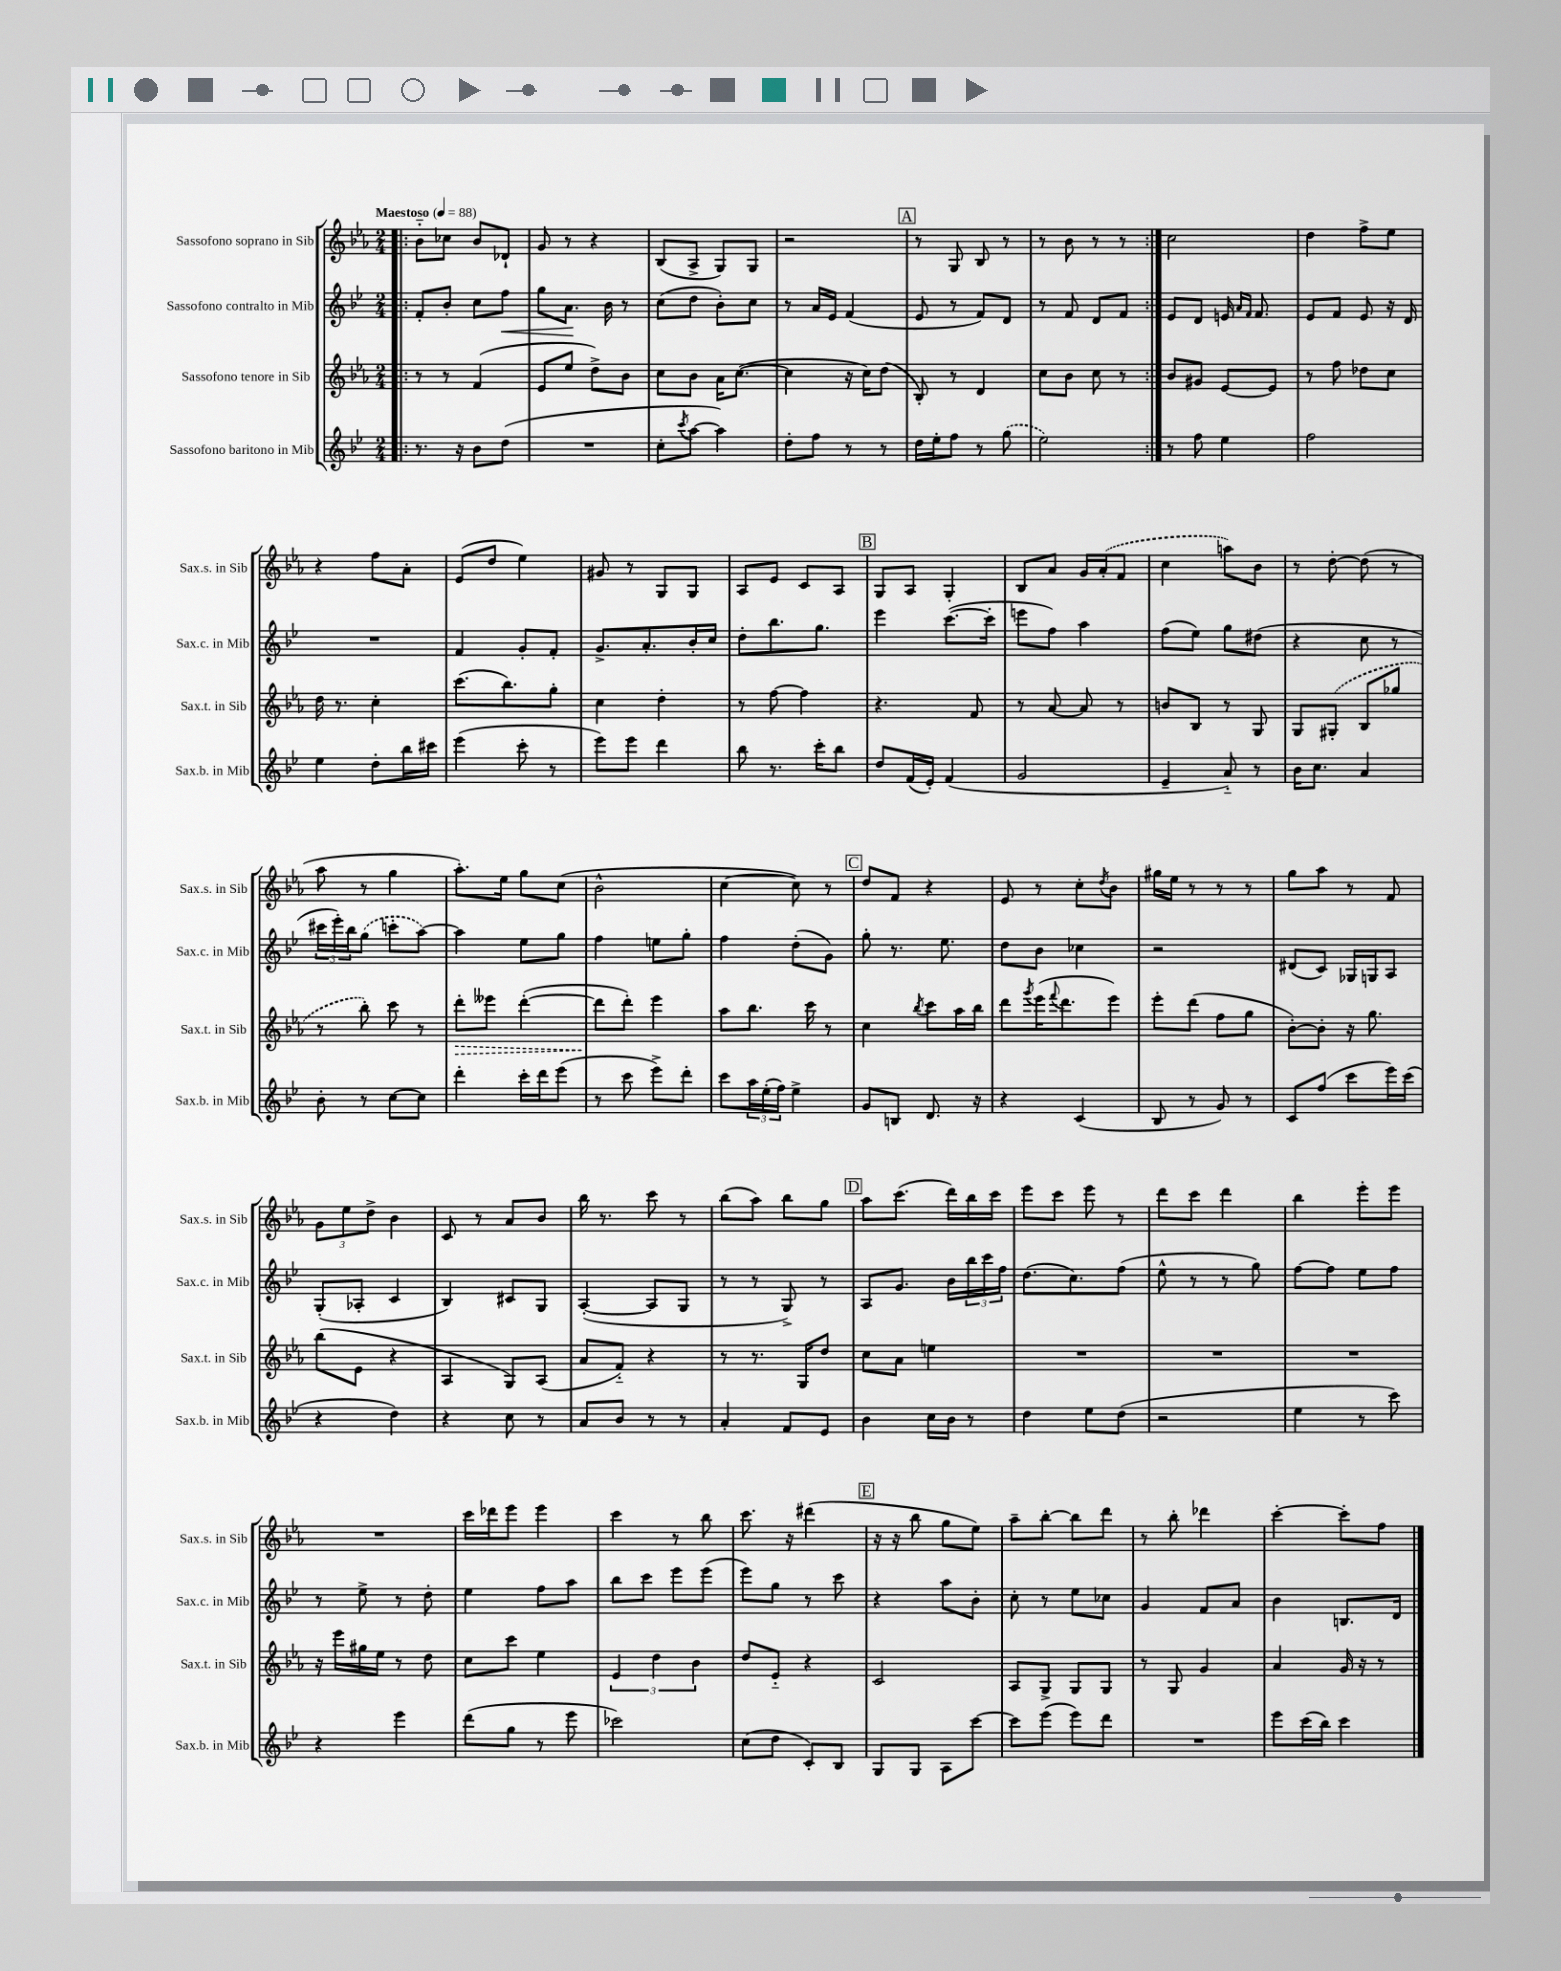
<<
\new StaffGroup <<
\new Staff = "s0" \with { instrumentName = "Sassofono soprano in Sib" shortInstrumentName = "Sax.s. in Sib" } {
    \clef treble \key ees \major \numericTimeSignature \time 2/4 \tempo "Maestoso" 4 = 88
    \repeat volta 2 { \bar ".|:" bes'8-_ ces''8 bes'8 des'8-! |
    g'8 r8 r4 |
    bes8( aes8-> g8) g8 |
    r2 |
    \mark \markup { \box "A" } r8 g8 bes8 r8 |
    r8 bes'8 r8 r8 | }
    c''2 |
    d''4 f''8-> ees''8 |
    r4 f''8 aes'8-. |
    ees'8( d''8 ees''4) |
    gis'8 r8 g8 g8 |
    aes8 ees'8 c'8 aes8 |
    \mark \markup { \box "B" } g8 aes8 g4-. |
    bes8 aes'8 g'16 \once \slurDashed aes'16-.( f'8 |
    c''4 a''8) bes'8 |
    r8 d''8~-. d''8( r8 |
    aes''8 r8 g''4 |
    aes''8.-.) ees''16 g''8 c''8( |
    bes'2-^ |
    c''4~ c''8) r8 |
    \mark \markup { \box "C" } d''8 f'8 r4 |
    ees'8 r8 c''8-. \acciaccatura { d''8 } bes'8 |
    gis''16 ees''16 r8 r8 r8 |
    g''8 aes''8 r8 f'8 |
    \tuplet 3/2 { g'8 ees''8 d''8-> } bes'4 |
    c'8 r8 aes'8 bes'8 |
    bes''16 r8. c'''8 r8 |
    bes''8( aes''8) bes''8 g''8 |
    \mark \markup { \box "D" } aes''8 c'''8.( d'''16) bes''16 c'''16 |
    ees'''8 c'''8 ees'''8 r8 |
    d'''8 c'''8 d'''4 |
    bes''4 ees'''8-. ees'''8 |
    R2 |
    c'''16 des'''16 ees'''8 ees'''4 |
    c'''4 r8 bes''8 |
    c'''8. r16 dis'''4( |
    \mark \markup { \box "E" } r16 r16 bes''8 g''8 ees''8) |
    aes''8-- bes''8~-. bes''8 d'''8 |
    r8 bes''8-. des'''4 |
    c'''4~-. c'''8-. f''8 \bar "|." |
}
\new Staff = "s1" \with { instrumentName = "Sassofono contralto in Mib" shortInstrumentName = "Sax.c. in Mib" } {
    \clef treble \key bes \major \numericTimeSignature \time 2/4
    \repeat volta 2 { \bar ".|:" f'8-. bes'8-. c''8 f''8\< |
    g''8 a'8.\! bes'16 r8 |
    c''8( d''8 bes'8-.) c''8 |
    r8 a'16 ees'16 f'4( |
    \mark \markup { \box "A" } ees'8 r8 f'8) d'8 |
    r8 f'8 d'8 f'8 | }
    ees'8 d'8 e'16 \grace { a'16 f'16 } f'8. |
    ees'8 f'8 ees'8 r16 d'16 |
    R2 |
    f'4 g'8-. f'8-. |
    g'8.-> a'8.-. bes'16-. c''16 |
    d''8-. bes''8. g''8. |
    \mark \markup { \box "B" } ees'''4 c'''8.~( c'''16-. |
    e'''8 f''8) a''4 |
    f''8( ees''8) g''8 dis''8( |
    r4 c''8 r8 |
    \tuplet 3/2 { cis'''16 ees'''16-.) bes''16 } \once \slurDashed g''8( c'''8-. a''8~) |
    a''4 ees''8 g''8 |
    f''4 e''8 g''8-. |
    f''4 d''8-.( g'8) |
    \mark \markup { \box "C" } g''8-. r8. ees''8. |
    d''8 bes'8 ces''4 |
    r2 |
    dis'8( c'8) ges16 g16 a8 |
    g8-.( aes8-. c'4 |
    bes4) cis'8 g8 |
    a4~-.( a8 g8 |
    r8 r8 g8->) r8 |
    \mark \markup { \box "D" } a8 g'8. bes'16 \tuplet 3/2 { bes''16 c'''16 f''16 } |
    d''8.( c''8.) f''8( |
    ees''8-^ r8 r8 g''8) |
    f''8~ f''8 ees''8 f''8 |
    r8 ees''8-> r8 d''8-. |
    ees''4 f''8 a''8 |
    bes''8 c'''8 ees'''8 ees'''8( |
    ees'''8) g''8 r8 c'''8 |
    \mark \markup { \box "E" } r4 a''8 bes'8-. |
    c''8-. r8 ees''8 ces''8 |
    g'4 f'8 a'8 |
    bes'4 b8. d'16 \bar "|." |
}
\new Staff = "s2" \with { instrumentName = "Sassofono tenore in Sib" shortInstrumentName = "Sax.t. in Sib" } {
    \clef treble \key ees \major \numericTimeSignature \time 2/4
    \repeat volta 2 { \bar ".|:" r8 r8 f'4( |
    ees'8 ees''8 d''8->) bes'8 |
    c''8 bes'8 aes'16 c''8.~( |
    c''4 r16 c''16) d''8( |
    \mark \markup { \box "A" } bes8-.) r8 d'4 |
    c''8 bes'8 c''8 r8 | }
    bes'8 gis'8 ees'8~ ees'8 |
    r8 f''8 des''8 c''8 |
    d''16 r8. c''4-. |
    c'''8.( bes''8.) g''8-. |
    c''4 d''4-. |
    r8 f''8~ f''4 |
    \mark \markup { \box "B" } r4. f'8 |
    r8 aes'8~ aes'8 r8 |
    b'8 bes8 r8 g8 |
    g8 \once \slurDashed gis8-.( bes8 ges''8 |
    r8 bes''8-.) c'''8 r8 |
    \once \override Hairpin.style = #'dashed-line d'''8-.\> eeses'''8 d'''4~-.( |
    d'''8\! d'''8-.) ees'''4 |
    aes''8 bes''8. c'''16 r8 |
    \mark \markup { \box "C" } c''4 \acciaccatura { bes''8 } c'''8 aes''16 bes''16 |
    d'''8 \acciaccatura { g'''8 } ees'''16( \appoggiatura { f'''8 } d'''8. ees'''8) |
    ees'''8-. d'''8( f''8 g''8 |
    bes'8~-.) bes'8-. r16 g''8. |
    bes''8( ees'8 r4 |
    aes4 g8) aes8( |
    aes'8 f'8-_) r4 |
    r8 r8. g16 d''8 |
    \mark \markup { \box "D" } c''8 aes'8 e''4 |
    R2 |
    R2 |
    R2 |
    r16 ees'''16 gis''16 ees''16 r8 d''8 |
    c''8 c'''8 ees''4 |
    \tuplet 3/2 { ees'4 d''4 bes'4 } |
    d''8 ees'8-_ r4 |
    \mark \markup { \box "E" } c'2 |
    aes8 g8-> g8 g8 |
    r8 g8 g'4 |
    aes'4 g'16 r16 r8 \bar "|." |
}
\new Staff = "s3" \with { instrumentName = "Sassofono baritono in Mib" shortInstrumentName = "Sax.b. in Mib" } {
    \clef treble \key bes \major \numericTimeSignature \time 2/4
    \repeat volta 2 { \bar ".|:" r8. r16 bes'8 d''8( |
    R2 |
    c''8-. \acciaccatura { c'''8 } a''8~ a''4) |
    d''8-. f''8 r8 r8 |
    \mark \markup { \box "A" } d''16 ees''16-. f''8 r8 \once \slurDashed g''8( |
    ees''2) | }
    r8 f''8 ees''4 |
    f''2 |
    ees''4 d''8-. bes''16 cis'''16 |
    ees'''4( c'''8-. r8 |
    ees'''8) ees'''8 d'''4 |
    bes''8 r8. c'''16-. bes''8 |
    \mark \markup { \box "B" } d''8 f'16( ees'16-.) f'4( |
    g'2 |
    ees'4-- a'8-_) r8 |
    bes'16 c''8. a'4 |
    bes'8-. r8 c''8~ c''8 |
    d'''4-. c'''16-. d'''16 ees'''8( |
    r8 c'''8 ees'''8->) d'''8-. |
    c'''8 \tuplet 3/2 { a''16 ees''16-.( f''16) } ees''4-> |
    \mark \markup { \box "C" } g'8 b8 d'8. r16 |
    r4 c'4( |
    bes8 r8 g'8) r8 |
    c'8 f''8( c'''8 ees'''16) c'''16( |
    r4 d''4) |
    r4 c''8 r8 |
    a'8 bes'8 r8 r8 |
    a'4-. f'8 ees'8 |
    \mark \markup { \box "D" } bes'4 c''16 bes'16 r8 |
    d''4 ees''8 d''8( |
    r2 |
    ees''4 r8 c'''8) |
    r4 ees'''4 |
    d'''8( g''8 r8 ees'''8 |
    ces'''2) |
    c''8( d''8 c'8-.) bes8 |
    \mark \markup { \box "E" } g8 g8 a8 c'''8~ |
    c'''8 ees'''8( ees'''8) d'''8 |
    R2 |
    ees'''8 c'''16( bes''16) c'''4 \bar "|." |
}
>>
>>
\layout { \context { \Score \remove "Bar_number_engraver" } }
